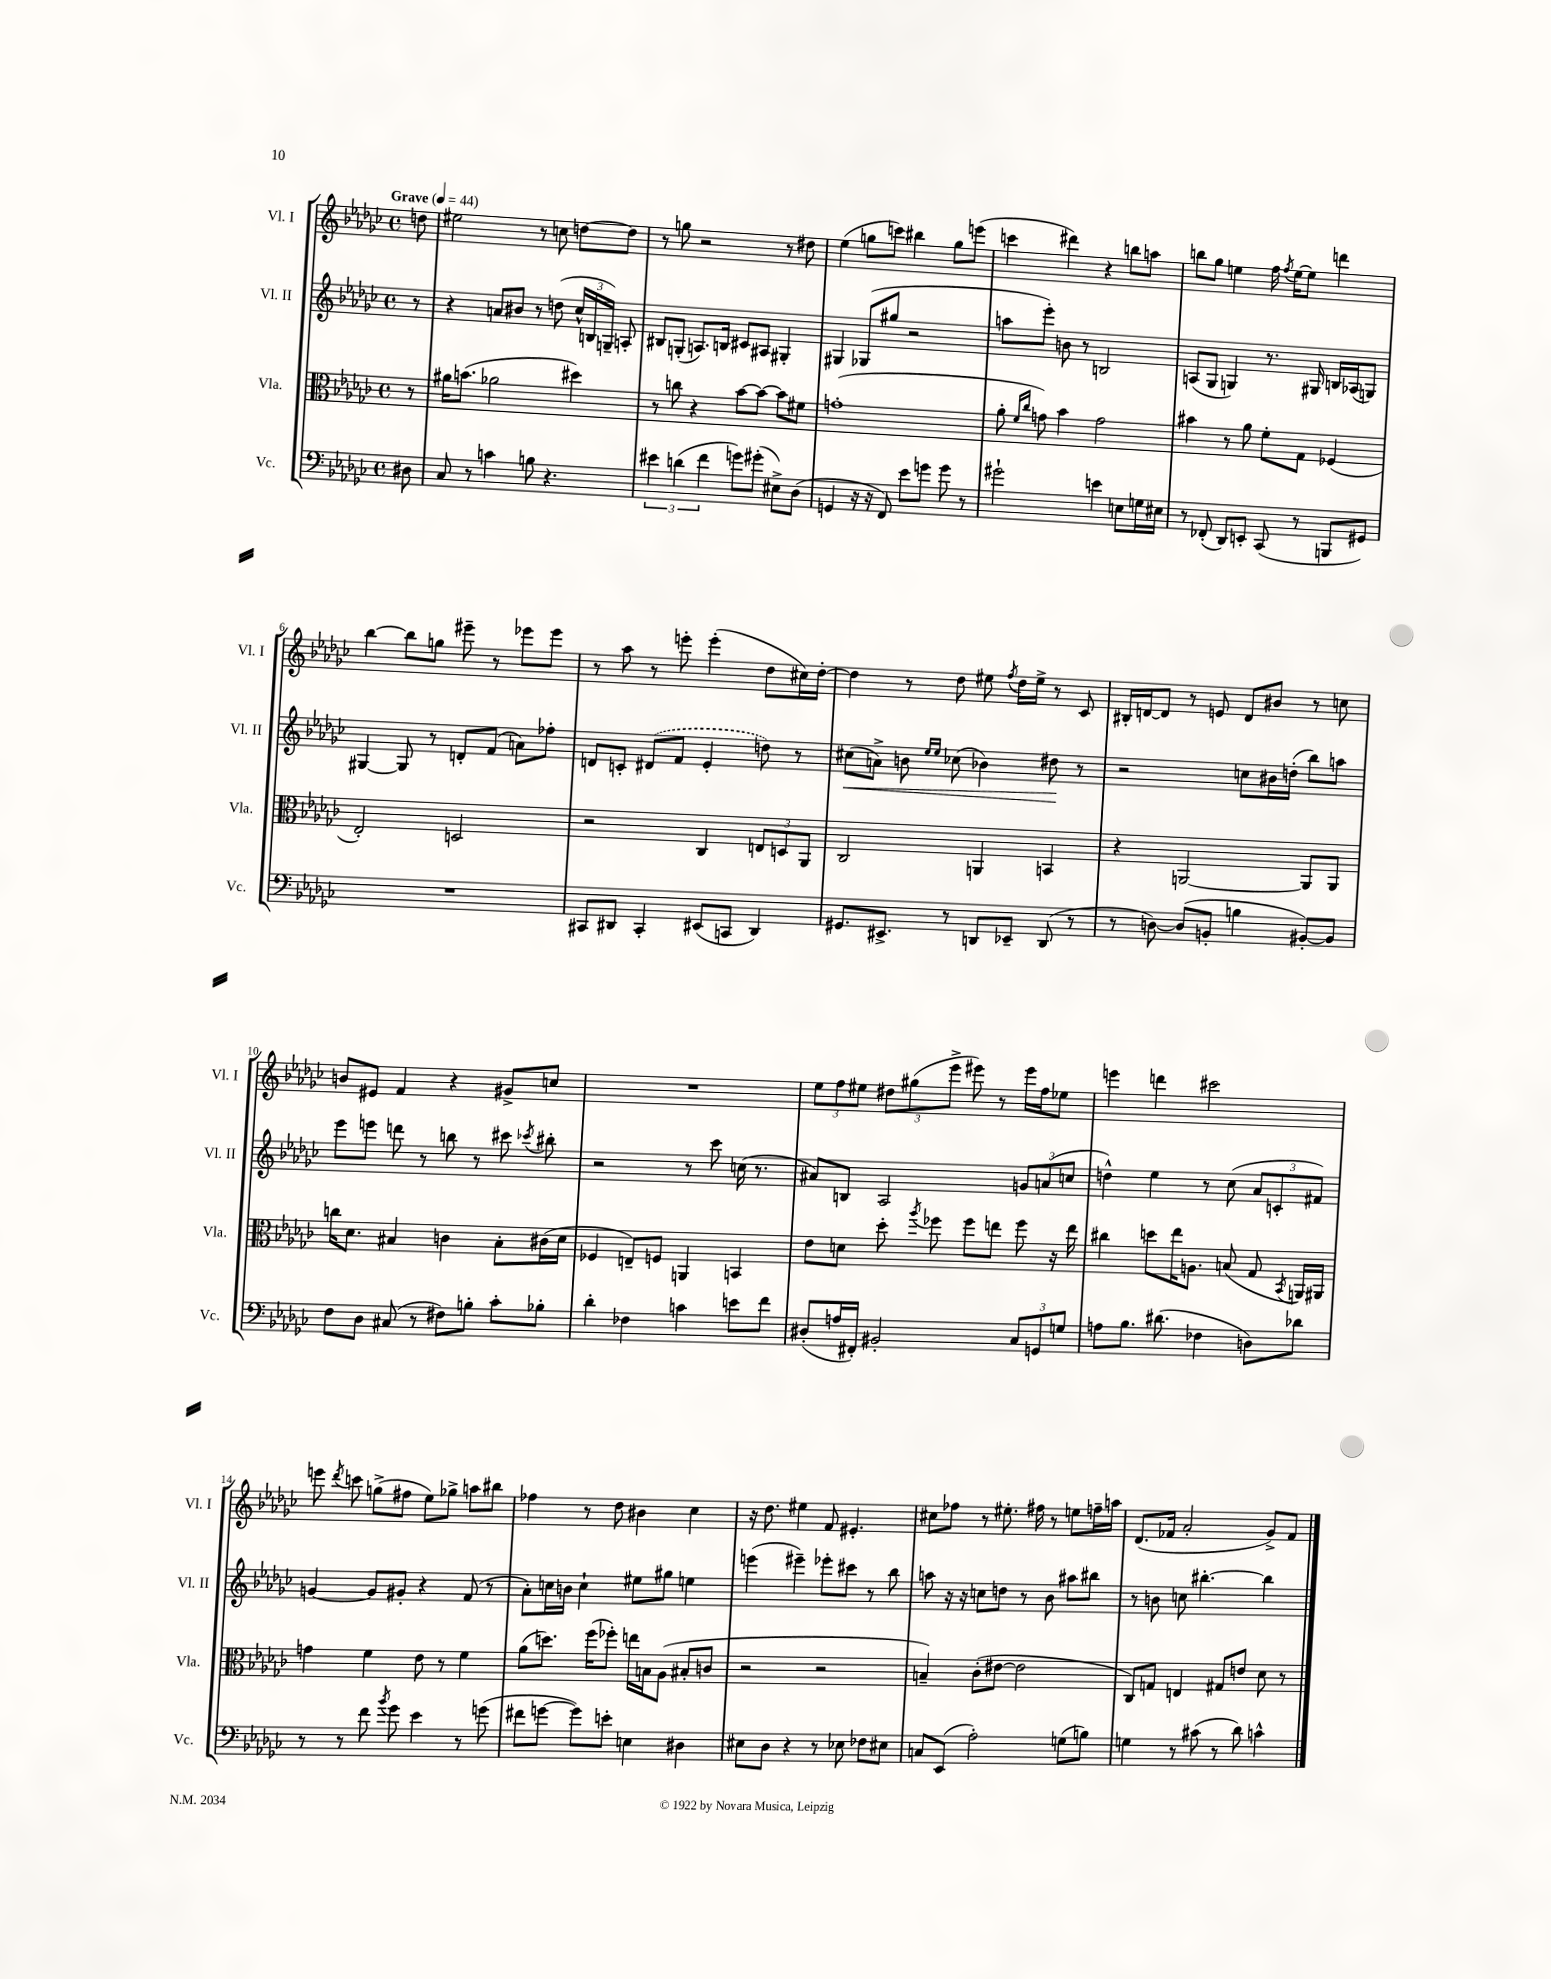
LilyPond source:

<<
\new StaffGroup <<
\new Staff = "s0" \with { instrumentName = "Vl. I" shortInstrumentName = "Vl. I" } {
    \clef treble \key ges \major \defaultTimeSignature \time 4/4 \partial 8 \tempo "Grave" 4 = 44
    \autoBeamOff d''8 |
    eis''2 r8 c''8 d''8[~ d''8] |
    r8 g''8 r2 r8 dis''8 |
    ees''4( g''8[ c'''8]) bis''4 g''8[ e'''8]( |
    c'''4 dis'''4) r4 b''8[ a''8] |
    b''8[ ges''8] e''4 f''16 \acciaccatura { f''8 } e''16[~ e''8] d'''4 |
    bes''4~ bes''8[ g''8] eis'''8-- r8 ees'''8[ ees'''8] |
    r8 aes''8 r8 e'''8-. e'''4-.( des''8[ cis''16) des''16]~-. |
    des''4 r8 des''8 eis''8 \acciaccatura { f''8 } des''16[ eis''16]-> r8 ces'8 |
    bis16[-. d'16~ d'8] r8 e'8 d'8[ bis'8] r8 c''8 |
    b'8[ eis'8] f'4 r4 gis'8[-> c''8] |
    R1 |
    \tuplet 3/2 { ees''8[ f''8 eis''8] } \tuplet 3/2 { dis''8[ gis''8( ees'''8]-> } eis'''8) r8 eis'''16[ f''16 ees''8] |
    e'''4 d'''4 cis'''2 |
    e'''8 \acciaccatura { des'''8 } c'''8 g''8[->( fis''8] ees''8[) ges''8]-> a''8[ bis''8] |
    fes''4 r8 des''8 bis'4 ces''4 |
    r16 des''8. eis''4 f'8 eis'4.-. |
    cis''8[ fes''8] r8 eis''8.-. fis''16 r8 e''8[ f''16-- a''16] |
    des'8.[( fes'16] aes'2-. ges'8[->) fes'8] \bar "|." |
}
\new Staff = "s1" \with { instrumentName = "Vl. II" shortInstrumentName = "Vl. II" } {
    \clef treble \key ges \major \defaultTimeSignature \time 4/4 \partial 8
    \autoBeamOff r8 |
    r4 a'8[ bis'8] r8 d''8( \tuplet 3/2 { ces''16[-^ b16 g16]--) } a8-. |
    bis8[ g8]-.( a8.[) b16] cis'8[ ais8] gis4-. |
    gis4 ges8[( gis''8] r2 |
    a''8[ ees'''8]-.) b'8 r8 b2 |
    a8[( ges8] g4) r8. gis16 b16[ aes16( g8]) |
    gis4~ gis8 r8 d'8[-. f'8]( a'8[) fes''8]-. |
    d'8[ c'8]-. \once \slurDashed dis'8[( f'8] ees'4-. d''8) r8 |
    cis''8[\<( a'8]->) b'8 \grace { ees''16[ ees''16] } ces''8( bes'4) dis''8\! r8 |
    r2 c''8[ bis'16 d''16]-.( bes''8[) a''8] |
    ees'''8[ e'''8] d'''8 r8 b''8 r8 cis'''8 \acciaccatura { ces'''8 } bis''8-. |
    r2 r8 ces'''8 c''16( r8. |
    ais'8[) b8] aes2 \tuplet 3/2 { g'8[ a'8( c''8] } |
    d''4-^) ees''4 r8 ces''8( \tuplet 3/2 { aes'8[ c'8-. fis'8]) } |
    g'4~ g'8[ gis'8]-. r4 f'8( r8 |
    aes'8[-.) c''16 b'16] c''4-! eis''8[ gis''8] e''4 |
    e'''4( eis'''4--) ees'''8[-. cis'''8] r8 bes''8 |
    a''8 r16 r16 c''8[ d''8] r8 bes'8 ais''8[ bis''8] |
    r8 b'8 c''8 bis''4.~-. bis''4 \bar "|." |
}
\new Staff = "s2" \with { instrumentName = "Vla." shortInstrumentName = "Vla." } {
    \clef alto \key ges \major \defaultTimeSignature \time 4/4 \partial 8
    \autoBeamOff r8 |
    ais'16[ b'8.]( aes'2 dis''4) |
    r8 c''8 r4 bes'8[~ bes'8]~ bes'8[ fis'8] |
    g'1-.( |
    aes'8-. \grace { f'16[ ces''16] } g'8) bes'4 g'2 |
    bis'4 r8 aes'8 f'8[-. ges8] fes4( |
    ees2-.) d2 |
    r2 ces4 \tuplet 3/2 { e8[ d8 aes,8] } |
    ces2 a,4 b,4 |
    r4 a,2~ a,8[ a,8] |
    c''16[ des'8.] bis4 c'4 bis8[-. cis'16( des'16] |
    fes4 e8[--) f8] a,4 b,4 |
    ees'8[ d'8] des''8-. \acciaccatura { aes''8 } fes''8 fes''8[ e''8] fes''8 r16 e''16 |
    cis''4 d''8[ ees''16 a8.] b8( ges8 \acciaccatura { bes,8 } a,16[) ais,16] |
    g'4 f'4 ees'8 r8 f'4 |
    aes'8[( d''8.]) f''16[( fes''8]-.) e''16[ b16 aes8]( bis8[-. c'8] |
    r2 r2 |
    b4--) ces'8[-.( eis'8]~ eis'2 |
    ces8[) g8] e4 gis8[ e'8] des'8 r8 \bar "|." |
}
\new Staff = "s3" \with { instrumentName = "Vc." shortInstrumentName = "Vc." } {
    \clef bass \key ges \major \defaultTimeSignature \time 4/4 \partial 8
    \autoBeamOff dis8 |
    ces8 r8 c'4 b8 r4. |
    \tuplet 3/2 { eis'4 d'4( f'4 } g'8[) gis'8]-.( eis8[->) des8]( |
    g,4 r16 r16 f,8) ees'8[ g'8] g'8 r8 |
    gis'2-! e'4 e8[ g16 eis16] |
    r8 fes,8-.( des,8[) e,8]-. ces,8( r8 b,,8[ gis,8]) |
    R1 |
    cis,8[ dis,8] cis,4-. eis,8[( c,8] dis,4) |
    gis,8.[ eis,8.]-> r8 d,8[ ees,8]-- d,8( r8 |
    r8 d8~) d8[( b,8]-. b4 bis,8[~-.) bis,8] |
    f8[ des8] cis8( r8 fis8[) b8]-. ces'8[-. bes8]-. |
    des'4-. fes4 c'4 e'8[ f'8] |
    dis8[-.( a16 fis,16]-.) bis,2-. \tuplet 3/2 { ces8[ g,8 g8] } |
    a8[ bes8.] dis'8.( fes4 d8[) des'8] |
    r8 r8 f'8 \acciaccatura { bes'8 } ges'8 ees'4 r8 g'8( |
    fis'8[ g'8]~ g'8[) e'8]-. e4 dis4 |
    eis8[ des8] r4 r8 ees8 fes8[ eis8] |
    c8[ ees,8]( aes2-.) g8[( b8]) |
    g4 r8 cis'8( r8 des'8) c'4-^ \bar "|." |
}
>>
>>
